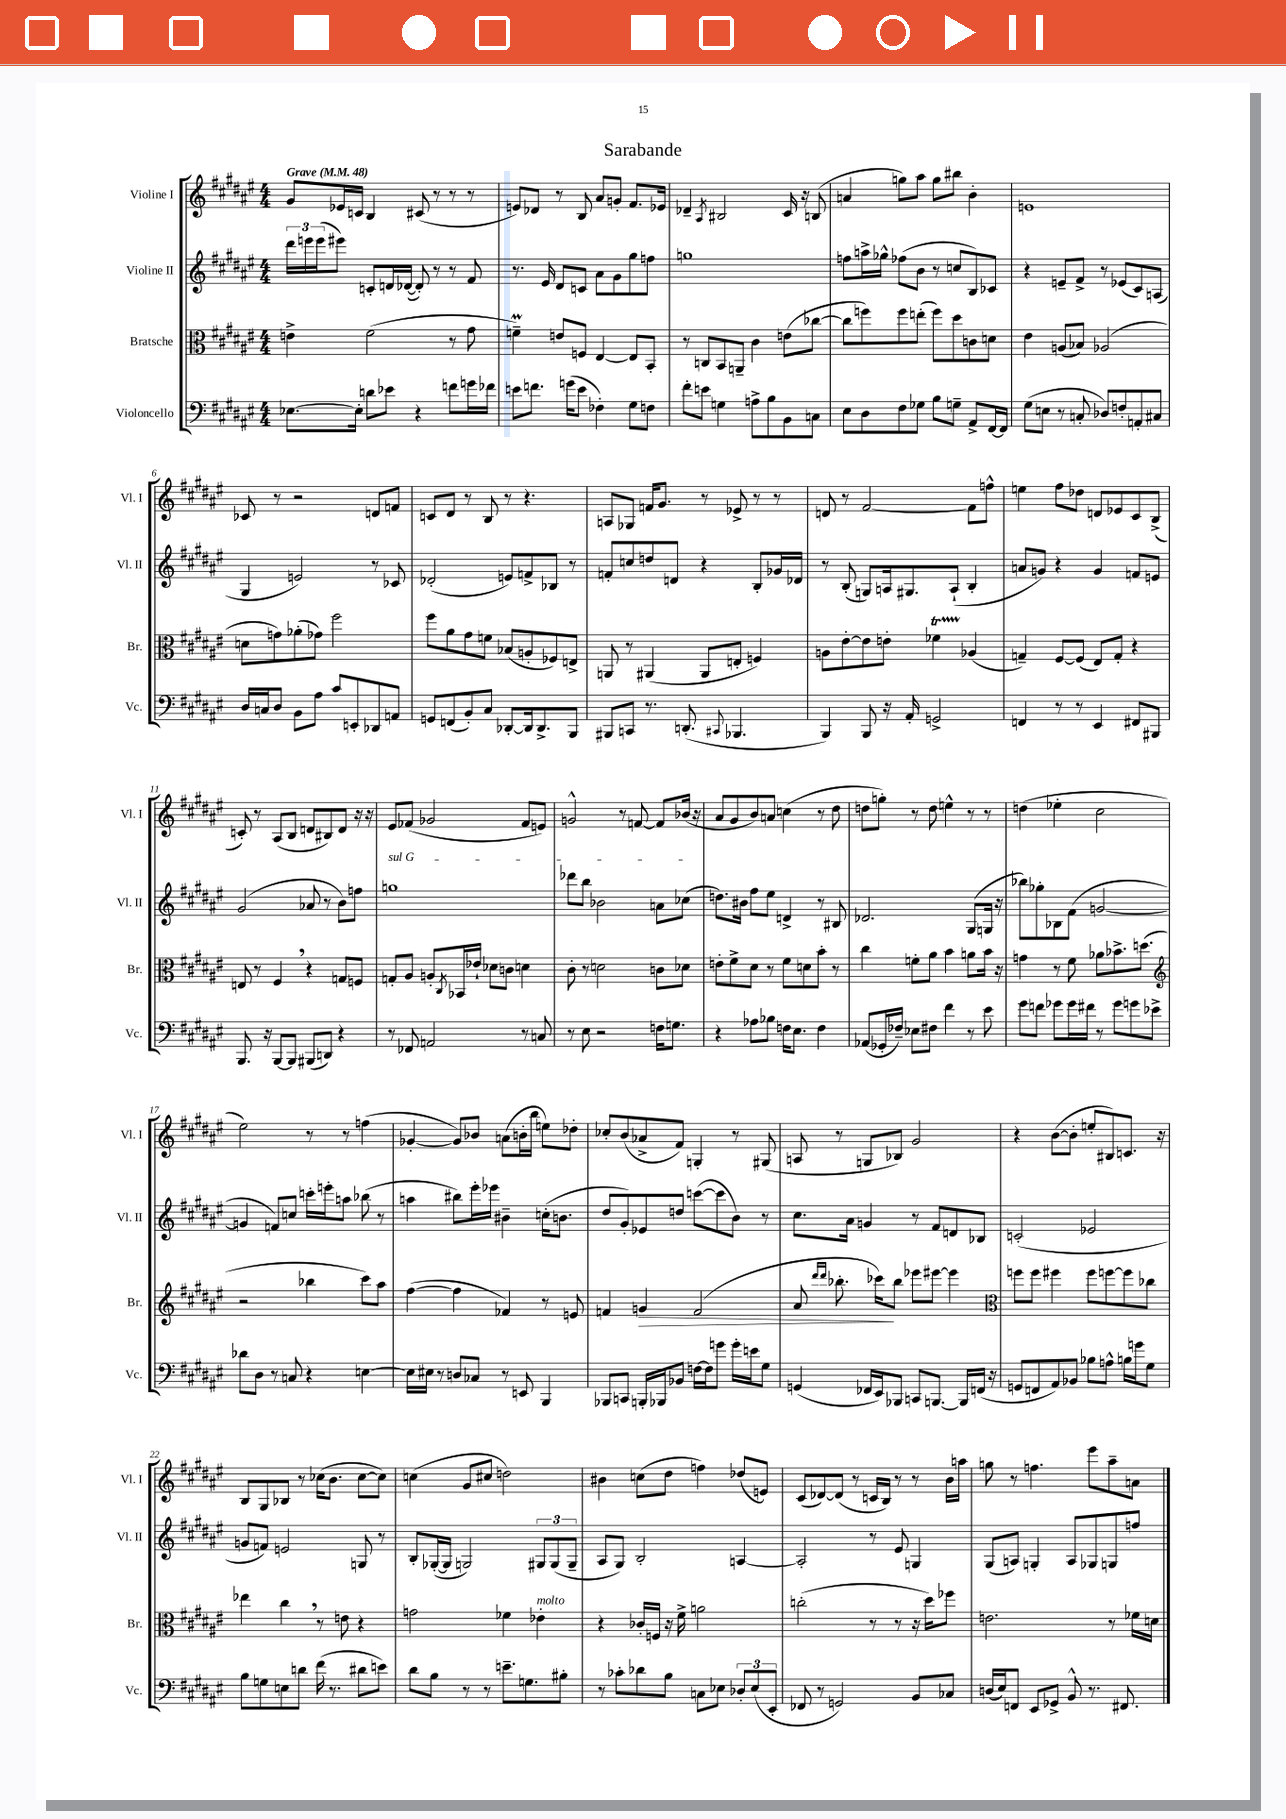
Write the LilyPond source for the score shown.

\header { title = "Sarabande" }
<<
\new StaffGroup <<
\new Staff = "s0" \with { instrumentName = "Violine I" shortInstrumentName = "Vl. I" } {
    \clef treble \key fis \major \numericTimeSignature \time 4/4 \tempo "Grave" 4 = 48
    gis'8 ees'16 c'16 b4 cis'8( r8 r8 r8 |
    e'8) des'8 r8 b8 ais'8 g'8-. fis'8. ees'16 |
    des'4-- \acciaccatura { ais8 } bis2 cis'16 r16 b8( |
    a'4 g''8) ais''8 g''8 bis''8 b'4-. |
    e'1 |
    ces'8 r8 r2 d'8 f'8 |
    c'8 dis'8 r8 b8 r8 r4. |
    a8 ges8 f'16 gis'8. r8 ees'8-> r8 r8 |
    d'8 r8 fis'2~ fis'8 f''8-^ |
    e''4 fis''8 des''8 d'8 ees'8 cis'8 b8->( |
    c'8-.) r8 ais8( b8 d'8 bis8) d'8 r16 r16 |
    eis'8 fes'8( ges'2 fes'8 e'8) |
    g'2-^ r8 f'8~ f'8 bes'16( r16 |
    ais'8 gis'8 b'8) a'8 c''4( r8 dis''8 |
    d''8 g''8-.) r8 d''8 e''4-^ r8 r8 |
    d''4( ees''4-. cis''2 |
    eis''2) r8 r8 f''4( |
    ges'4~-. ges'8) bes'8 a'8( b'16-. b''16 e''8) des''8-. |
    ces''8-. b'8( aes'8-> fis'8) g4-. r8 gis8( |
    a8 r8 g8 bes8) gis'2 |
    r4 b'8~( b'8-. e''8-. bis8) c'8. r16 |
    b8 gis8 bes8 r8 ces''16( b'8. ces''8~ ces''8) |
    c''4( gis'8 cis''8 d''2) |
    bis'4 c''8( dis''8 f''4) des''8( e'8) |
    cis'8( des'8~) des'8( r8 c'16 b16) r8 r8 b'16 a''16 |
    g''8 r8 f''4. eis'''8 ais''8-- a'8 \bar "|." |
}
\new Staff = "s1" \with { instrumentName = "Violine II" shortInstrumentName = "Vl. II" } {
    \clef treble \key fis \major \numericTimeSignature \time 4/4
    \tuplet 3/2 { dis'''16 e'''16 e'''16( } eis'''8) c'8-. d'16 des'16~( des'8-.) r8 r8 fis'8 |
    r8. eis'16 dis'8 c'8 ais'8 gis'8 gis''8 f''8 |
    g''1 |
    f''8 a''16-> ges''16-^ fes''8( b'8 r8 c''8 b8) ces'8 |
    r4 e'8-- fis'8-> r8 ees'8( cis'8) a8( |
    gis4 e'2) r8 ces'8 |
    des'2-.( e'8) f'8-> bes8 r8 |
    f'8-. c''8 d''8 d'8 r4 b8-. ges'16 des'16 |
    r8 b8-.( g8) a16 gis8. a8-!( b4-. |
    a'8 g'8) r4 g'4 f'8 e'8 |
    gis'2( aes'8 r8 b'8) f''8 |
    \once \override TextSpanner.bound-details.left.text = \markup { \italic "sul G" } g''1\startTextSpan |
    des'''8 b''8 bes'2 a'8 ces''8\stopTextSpan( |
    d''8.) bis'16 fis''8 eis''8 d'4-> r8 bis8 |
    des'2. gis8( g16 r16 |
    bes''8) ges''8-. bes8 fis'8( g'2~ |
    g'4 f'8) c''8 c'''16-. e'''16-. a''8 bes''8( r8 |
    a''4 bis''8) eis'''16-. ees'''16 bis'4-- c''16-.( b'8. |
    dis''8 gis'8-.) ees'8 d''8 c'''8~( c'''8 b'8) r8 |
    cis''8. ais'16 g'4 r8 fis'8 d'8 bes8 |
    c'2-.( ees'2 |
    g'8 f'8) e'2 g8 r8 |
    b8-. ges16~-.( ges16 g2) \tuplet 3/2 { gis8 gis8( gis8-- } |
    ais8 gis8) b2-. a4~ |
    a2-. r8 eis'8 g4 |
    gis8( a8) g4-. a8 ges8 g8 f''8 \bar "|." |
}
\new Staff = "s2" \with { instrumentName = "Bratsche" shortInstrumentName = "Br." } {
    \clef alto \key fis \major \numericTimeSignature \time 4/4
    e'4-> fis'2( r8 gis'8 |
    f'4--\prall) e'8 f8 eis4~ eis8 b,8-. |
    r8 c8 b,8 a,8-- cis'4 e'8( ces''8~ |
    ces''8 f''8) f''8 e''8-.( f''8) dis''8 c'8 d'8 |
    eis'4 a8( bes8) aes2( |
    d'8 g'8) aes'8-.( ges'8) fis''2 |
    fis''8 ais'8 gis'8 f'8 bes8( a8-. fes8) e8-> |
    a,8 r8 ais,4( ais,8 e8-. f4) |
    a8 eis'8~-. eis'8 e'8-. fes'4\startTrillSpan aes4\stopTrillSpan( |
    g4--) fis8~ fis8( eis8) g8-. r4 |
    e8 r8 fis4 \breathe r4 g8 f8 |
    g8-. ais8 a8-. \acciaccatura { cis8 } bes,16 ees'16-! des'8 c'8 d'4 |
    cis'8-. r8 d'2 c'8 des'8 |
    e'8-. fis'8-> dis'8 r8 fis'8 d'8 b'8-. r8 |
    cis''4 f'8-. ais'8 b'4 a'8 b'16 r16 |
    g'4 r8 fis'8 aes'8 bes'8.-> d''8.( |
    \clef treble r2 bes''4 cis'''8) ais''8 |
    fis''4~( fis''4 fes'4) r8 e'8 |
    f'4 g'4\> f'2( |
    ais'8 \grace { dis'''16 dis'''16 } bes''8.-. ces'''16\!) bes''8 ees'''8 eis'''8~ eis'''4 |
    \clef alto f''8 f''8 fis''4 fis''8 f''8~ f''8 ces''8 |
    ees''4 cis''4 \breathe r8 e'8 r4 |
    g'2 fes'4 ees'4-.^\markup { \italic "molto" } |
    r4 ces'16-. f16 r16 fis'16-> a'2 |
    c''2-.( r8 r8 r16 dis''16) fes''8 |
    e'2. r8 fes'16 d'16 \bar "|." |
}
\new Staff = "s3" \with { instrumentName = "Violoncello" shortInstrumentName = "Vc." } {
    \clef bass \key fis \major \numericTimeSignature \time 4/4
    ees8.~ ees16-. d'8 ees'8 r4 f'8 g'16 fes'16 |
    e'8 f'8. g'16( e'8 fes4-.) gis8 f8 |
    fis'8-. e'8 g4 a8-> b8 b,8 c8 |
    eis8 dis8 fis8 ges8 b8 g8-- ais,8-> fis,16~ fis,16 |
    gis8( e8 r8 c8-. des8) f8-. a,8-. cis8 |
    dis16 c16 dis8 b,8 ais8 cis'8 e,8-. des,8 a,8 |
    g,8 f,8( b,8-.) cis8 des,8~-. des,16 des,8.-> b,,8 |
    bis,,8 c,8 r8. d,8.-.( \appoggiatura { cis,8 } bes,,4. |
    b,,4) b,,8 r16 ais,16-. g,2-> |
    f,4 r8 r8 eis,4 fis,8 bis,,8 |
    b,,8. r16 b,,8~ b,,8 bis,,8( d,8) r4 |
    r8 fes,8 a,2 r8 c8 |
    r8 eis8 r2 f16 g8. |
    r4 aes8 bes8 f16 eis8. f4 |
    aes,8( ges,16-. fes16--) ees8 fis8 fis'4 r8 eis'8 |
    gis'8 f'8 ges'8 ges'16 fis'16 r8 ges'8 g'8 ees'8-> |
    des'8 dis8 r8 c8 r4 e4~ |
    e16 eis16 r8 d8 ces8 r8 e,8 b,,4 |
    bes,,8 c,8 b,,16-. bes,,16 bes,8 f16~ f16 g'8 g'16-. e'16 gis8 |
    g,4( fes,16 eis,16) bes,,8 c,8 b,,8.~ b,,16 f,16( r16 |
    g,8 f,8 ais,8) bes,8 bes8 a8-^ b16 g'16 gis8 |
    b8 g8 e8 d'8 fis'16( r8. dis'8 e'8) |
    dis'8 b8 r8 r8 e'8.-- g8. bis8-. |
    r8 ces'8-. des'8 b8 c8 ees8 \tuplet 3/2 { des8-. ees8( eis,8-. } |
    fes,8 r8 g,2) b,8 ces8 |
    d16( eis16) f,8 eis,8 ges,8-> b,8-^ r8. fis,8. \bar "|." |
}
>>
>>
